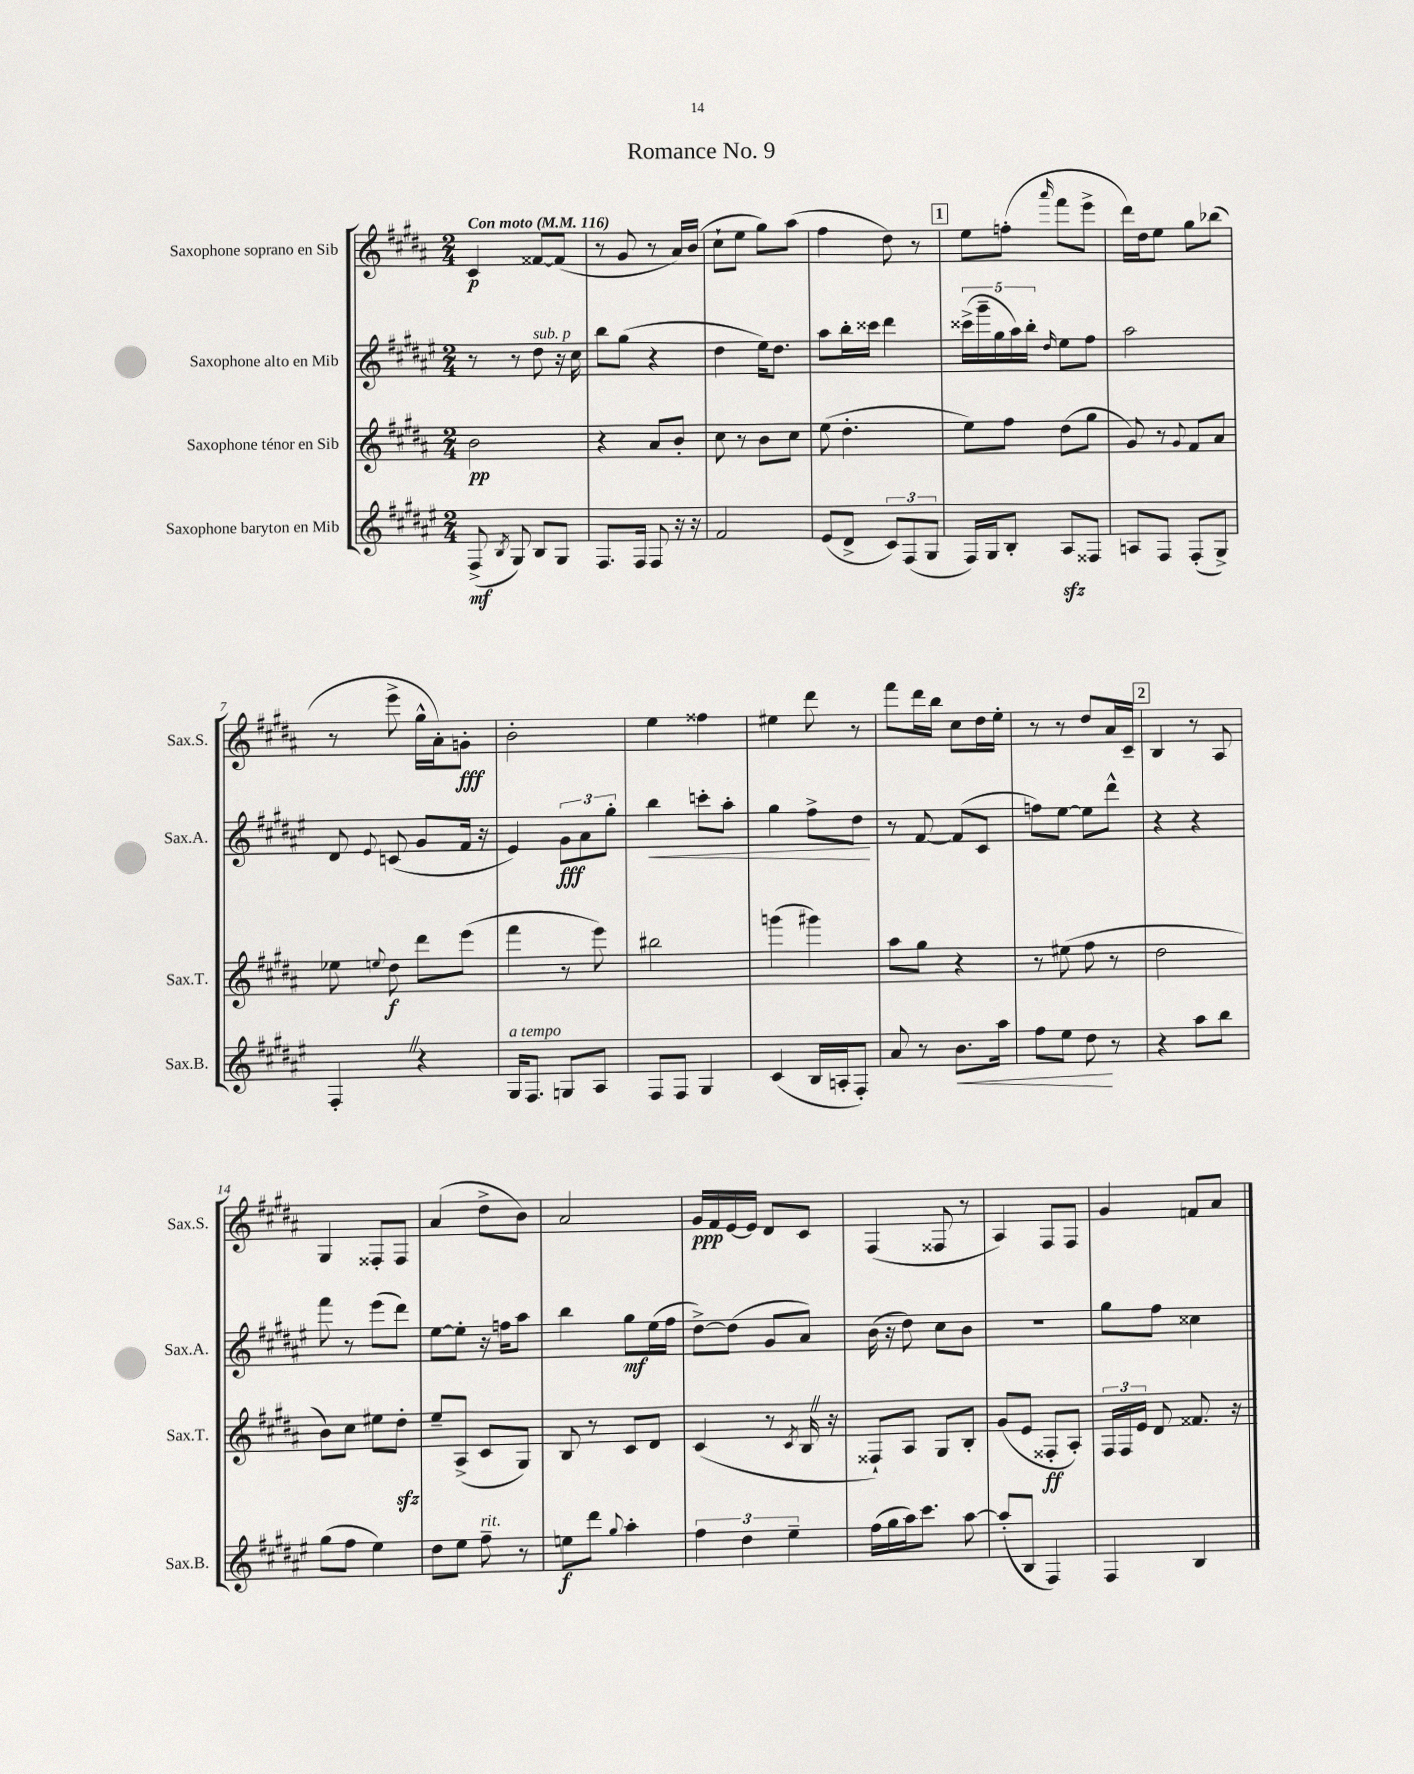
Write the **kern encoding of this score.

**kern	**dynam	**kern	**dynam	**kern	**dynam	**kern	**dynam
*part4	*part4	*part3	*part3	*part2	*part2	*part1	*part1
*staff4	*staff4	*staff3	*staff3	*staff2	*staff2	*staff1	*staff1
*I"Saxophone baryton en Mib	*	*I"Saxophone ténor en Sib	*	*I"Saxophone alto en Mib	*	*I"Saxophone soprano en Sib	*
*I'Sax.B.	*	*I'Sax.T.	*	*I'Sax.A.	*	*I'Sax.S.	*
*clefG2	*	*clefG2	*	*clefG2	*	*clefG2	*
*k[f#c#g#d#a#e#]	*	*k[f#c#g#d#a#]	*	*k[f#c#g#d#a#e#]	*	*k[f#c#g#d#a#]	*
*M2/4	*	*M2/4	*	*M2/4	*	*M2/4	*
*MM116	*	*MM116	*	*MM116	*	*MM116	*
=1	=1	=1	=1	=1	=1	=1	=1
!	!	!	!	!	!	!LO:TX:a:B:t=Con moto	!
(8F#^/	mf	2b\	pp	8r	.	4c#/	p
8qB/	.	.	.	.	.	.	.
8G#/)	.	.	.	8r	.	.	.
!	!	!	!	!LO:TX:a:i:t=sub. p	!	!	!
8B/L	.	.	.	8dd#\	.	[8f##X/L	.
8G#/J	.	.	.	16r	.	(8f##/J]	.
.	.	.	.	16cc#\	.	.	.
=2	=2	=2	=2	=2	=2	=2	=2
8.F#/L	.	4r	.	8bb\L	.	8r	.
.	.	.	.	(8gg#\J	.	8g#/	.
16F#/Jk	.	.	.	.	.	.	.
8F#/	.	8a#/L	.	4r	.	8r	.
16r	.	8b'/J	.	.	.	16a#/LL)	.
16r	.	.	.	.	.	(16b/JJ	.
=3	=3	=3	=3	=3	=3	=3	=3
2f#/	.	8cc#\	.	4dd#\	.	8cc#`\L	.
.	.	8r	.	.	.	8ee\J	.
.	.	8b\L	.	16ee#\KL)	.	8gg#\L)	.
.	.	.	.	8.dd#\J	.	.	.
.	.	8cc#\J	.	.	.	(8aa#\J	.
=4	=4	=4	=4	=4	=4	=4	=4
(8e#/L	.	(8ee\	.	8aa#\L	.	4ff#\	.
8d#^/J	.	4.dd#'\	.	16bb'\L	.	.	.
.	.	.	.	16ccc##X\JJ	.	.	.
12c#/L)	.	.	.	4ddd#\	.	8dd#\)	.
(12F#/	.	.	.	.	.	.	.
.	.	.	.	.	.	8r	.
12G#/J	.	.	.	.	.	.	.
!!LO:REH:place=s1:t=1
=5	=5	=5	=5	=5	=5	=5	=5
16F#/LL)	.	8ee\L)	.	(20ccc##X^\LL	.	8ee\L	.
.	.	.	.	20ggg#~\	.	.	.
16G#/J	.	.	.	.	.	.	.
.	.	.	.	20gg#\	.	.	.
8B'/J	.	8ff#\J	.	.	.	(8ffn'\J	.
.	.	.	.	20aa#\)	.	.	.
.	.	.	.	20bb'\JJ	.	.	.
.	.	.	.	16qqdd#/	.	16qqaaa#/	.
8A#zz/L	.	(8dd#\L	.	8ee#\L	.	8fff#\L	.
8F##X/J	.	8gg#\J	.	8ff#\J	.	8eee^\J	.
=6	=6	=6	=6	=6	=6	=6	=6
8An/L	.	8g#/)	.	2aa#\	.	16ddd#\LL)	.
.	.	.	.	.	.	16dd#\J	.
8F#/J	.	8r	.	.	.	8ee\J	.
.	.	8qqg#/	.	.	.	.	.
(8F#'/L	.	8f#/L	.	.	.	8gg#\L	.
8G#^/J)	.	8a#/J	.	.	.	(8bb-X\J	.
!!LO:LB:g=z
=7	=7	=7	=7	=7	=7	=7	=7
4F#'Z/	.	8ee-X\	.	8d#/	.	8r	.
.	.	8qqeen/	.	8qqe#/	.	.	.
.	.	8dd#\	f	(8cn/	.	8eee^\	.
4r	.	8ddd#\L	.	8g#/L	.	16gg#^^\LL	.
.	.	.	.	.	.	16a#'\J)	.
.	.	(8eee\J	.	16f#/Jk	.	8gn'\J	fff
.	.	.	.	16r	.	.	.
=8	=8	=8	=8	=8	=8	=8	=8
!LO:TX:a:i:t=a tempo	!	!	!	!	!	!	!
16G#/KL	.	4fff#\	.	4e#/)	.	2b'\	.
8.F#/J	.	.	.	.	.	.	.
8Gn/L	.	8r	.	12g#\L	fff	.	.
.	.	.	.	12a#\	.	.	.
8A#/J	.	8eee\)	.	.	.	.	.
.	.	.	.	12gg#'\J	.	.	.
=9	=9	=9	=9	=9	=9	=9	=9
!	!	!	!	!	!LO:HP:b	!	!
8F#/L	.	2bb#X\	.	4bb\	<	4ee\	.
8F#/J	.	.	.	.	.	.	.
4G#/	.	.	.	8cccn'\L	.	4ff##X\	.
.	.	.	.	8aa#'\J	.	.	.
=10	=10	=10	=10	=10	=10	=10	=10
(4c#/	.	(4gggn\	.	4gg#\	.	4ee#X\	.
16B/LL	.	4ggg#X\)	.	8ff#^\L	.	8ddd#\	.
16An'/J	.	.	.	.	.	.	.
8F#'/J)	.	.	.	8dd#\J	.	8r	.
.	.	.	.	.	[	.	.
=11	=11	=11	=11	=11	=11	=11	=11
8a#/	.	8aa#\L	.	8r	.	8fff#\L	.
8r	.	8gg#\J	.	[8f#/	.	16ddd#\L	.
.	.	.	.	.	.	16bb\JJ	.
!	!LO:HP:b	!	!	!	!	!	!
8.b\L	<	4r	.	(8f#/L]	.	8cc#\L	.
.	.	.	.	8c#/J	.	16dd#\L	.
16aa#\Jk	.	.	.	.	.	16ee'\JJ	.
=12	=12	=12	=12	=12	=12	=12	=12
8ff#\L	.	8r	.	8ffn\L)	.	8r	.
8ee#\J	.	(8ee#X\	.	[8ee#\J	.	8r	.
8dd#\	.	8ff#\	.	8ee#\L]	.	8dd#/L	.
8r	[	8r	.	8ddd#^^\J	.	16a#/L	.
.	.	.	.	.	.	16c#~/JJ	.
!!LO:REH:place=s1:t=2
=13	=13	=13	=13	=13	=13	=13	=13
4r	.	2dd#\	.	4r	.	4B/	.
8aa#\L	.	.	.	4r	.	8r	.
8bb\J	.	.	.	.	.	8A#/	.
!!LO:LB:g=z
=14	=14	=14	=14	=14	=14	=14	=14
(8gg#\L	.	8b\L)	.	8fff#\	.	4G#/	.
8ff#\J	.	8cc#\J	.	8r	.	.	.
4ee#\)	.	8ee#X\L	.	(8eee#\L	.	8F##X'/L	.
.	.	8dd#zz'\J	.	8ddd#\J)	.	8F##/J	.
=15	=15	=15	=15	=15	=15	=15	=15
8dd#\L	.	8ee~/L	.	[8ee#\L	.	(4a#/	.
8ee#\J	.	(8A#^/J	.	8ee#'\J]	.	.	.
!LO:TX:a:i:t=rit.	!	!	!	!	!	!	!
8ff#~\	.	8c#/L	.	16r	.	8dd#^\L	.
.	.	.	.	16ffn\KL	.	.	.
8r	.	8G#/J)	.	8aa#\J	.	8b\J)	.
=16	=16	=16	=16	=16	=16	=16	=16
8een\L	f	8B/	.	4bb\	.	2a#/	.
8ddd#\J	.	8r	.	.	.	.	.
8qqgg#/	.	.	.	.	.	.	.
4aa#'\	.	8c#/L	.	8gg#\L	mf	.	.
.	.	8d#/J	.	(16ee#\L	.	.	.
.	.	.	.	16ff#\JJ	.	.	.
=17	=17	=17	=17	=17	=17	=17	=17
6ff#\	.	(4c#/	.	[8dd#^\L)	.	16g#/LL	ppp
.	.	.	.	.	.	16f#/	.
.	.	.	.	(8dd#\J]	.	[16e/	.
6dd#\	.	.	.	.	.	.	.
.	.	.	.	.	.	16e/JJ]	.
.	.	8r	.	8g#/L	.	8d#/L	.
6ee#~\	.	.	.	.	.	.	.
.	.	8qc#/	.	.	.	.	.
.	.	16BZ/	.	8a#/J)	.	8c#/J	.
.	.	16r	.	.	.	.	.
=18	=18	=18	=18	=18	=18	=18	=18
(16ff#\LL	.	8F##X`/L)	.	(16b\	.	(4F#/	.
16gg#\	.	.	.	16r	.	.	.
16aa#\J)	.	8A#/J	.	8dd#\)	.	.	.
8.ccc#\J	.	.	.	.	.	.	.
.	.	8G#/L	.	8cc#\L	.	8F##X/	.
[8aa#\	.	8B'/J	.	8b\J	.	8r	.
=19	=19	=19	=19	=19	=19	=19	=19
(8aa#'/L]	.	(8g#/L	.	2r	.	4A#/)	.
8B/J	.	8e/J	.	.	.	.	.
4F#/)	.	8F##X'/L	ff	.	.	8F#/L	.
.	.	8A#'/J)	.	.	.	8F#/J	.
=20	=20	=20	=20	=20	=20	=20	=20
4F#/	.	24F#/LL	.	8gg#\L	.	4g#/	.
.	.	24F#/	.	.	.	.	.
.	.	24e/JJ	.	.	.	.	.
.	.	8d#/	.	8ff#\J	.	.	.
4B/	.	8.f##X/	.	4cc##X\	.	8fn/L	.
.	.	.	.	.	.	8a#/J	.
.	.	16r	.	.	.	.	.
==	==	==	==	==	==	==	==
*-	*-	*-	*-	*-	*-	*-	*-
